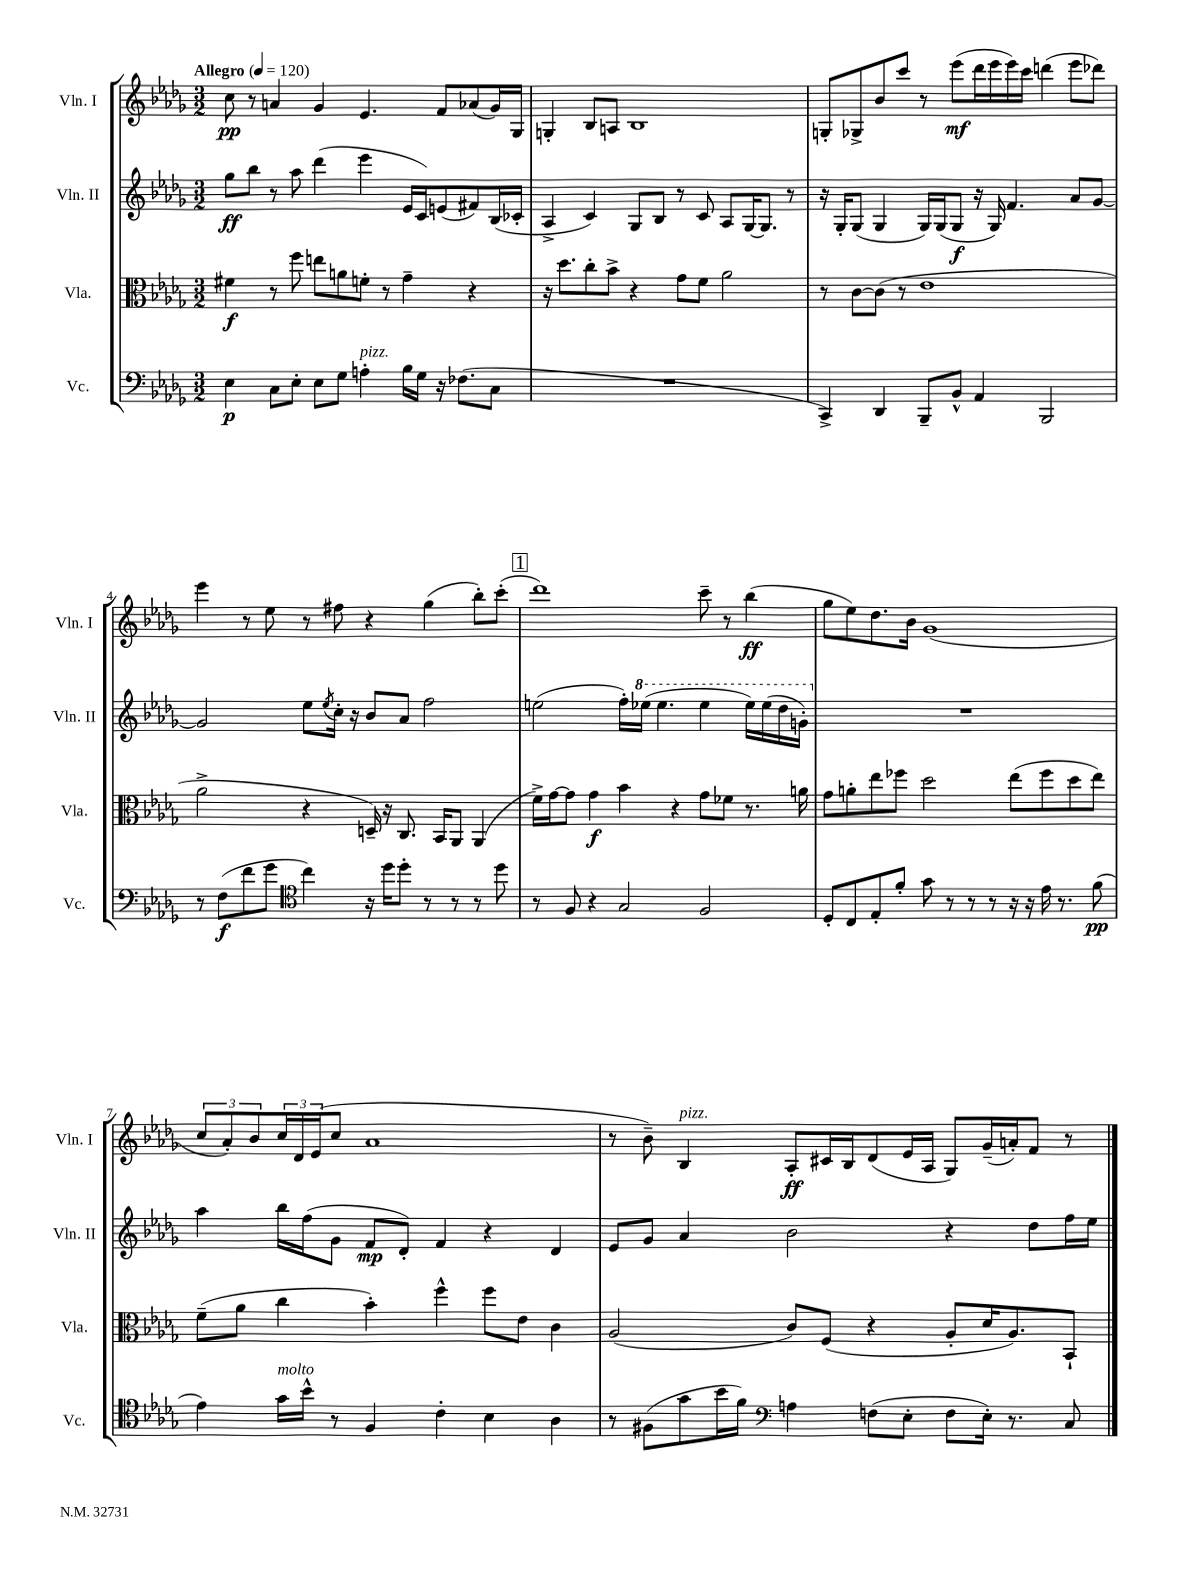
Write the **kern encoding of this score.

**kern	**kern	**kern	**kern
*staff4	*staff3	*staff2	*staff1
*clefF4	*clefC3	*clefG2	*clefG2
*k[b-e-a-d-g-]	*k[b-e-a-d-g-]	*k[b-e-a-d-g-]	*k[b-e-a-d-g-]
*M3/2	*M3/2	*M3/2	*M3/2
*MM120	*MM120	*MM120	*MM120
4E-\	4f#\	8gg-\L	8cc\
.	.	8bb-\J	8r
8C\L	8r	8r	4a/
8E-'\J	8ff\	8aa-\	.
8E-\L	8ee\L	(4ddd-\	4g-/
8G-\J	8a\	.	.
4A'\	8f'\J	4eee-\	4.e-/
.	8r	.	.
16B-\LL	4g-~\	16e-/LL	.
16G-\JJ	.	16c/J)	.
16r	.	(8e/	8f/L
(8.F-\L	.	.	.
.	4r	8f#/)	(8a-/
8C\J	.	(16B-/L	16g-/L)
.	.	16c-'/JJ	16G-/JJ
=	=	=	=
1.r	16r	4A-^/	4G'/
.	8.dd-\L	.	.
.	8cc'\	4c/)	8B-/L
.	8b-^\J	.	8A/J
.	4r	8G-/L	1B-
.	.	8B-/J	.
.	8g-\L	8r	.
.	8f\J	8c/	.
.	2a-\	8A-/L	.
.	.	[16G-/K	.
.	.	8.G-/]J	.
.	.	8r	.
=	=	=	=
4CC^/)	8r	16r	8G'/L
.	.	16G-'/LK	.
.	[8c\L	(8G-/J	8G-^/
4DD-/	(8c\]J	4G-/	8b-/
.	8r	.	8ccc/J
8BBB-~/L	1e-	16G-/LL)	8r
.	.	(16G-/J	.
8BB-^^/J	.	8G-/J	(8eee-\L
4AA-/	.	16r	16ddd-\L
.	.	16G-/)	16eee-\
.	.	4.f/	16eee-\)
.	.	.	16ccc\JJ
2BBB-/	.	.	(4ddd\
.	.	8a-/L	8eee-\L
.	.	[8g-/J	8ddd-\J)
=	=	=	=
8r	2a-^\	2g-/]	4eee-\
(8F\L	.	.	.
8f\	.	.	8r
8g-\J	.	.	8ee-\
*clefC4	*	*	*
4cc\)	4r	8ee-\L	8r
.	.	8qee-/	.
.	.	16cc'\Jk	8ff#\
.	.	16r	.
16r	16D~/)	8b-/L	4r
16dd-\LK	16r	.	.
8dd-'\J	8.C/	8a-/J	.
8r	.	2ff\	(4gg-\
.	16BB-/LK	.	.
8r	8AA-/J	.	.
8r	(4AA-/	.	8bb-'\L)
8dd-\	.	.	(8ccc'\J
=	=	=	=
8r	16f^\LL)	(2ee\	1ddd-)
.	[16g-\J	.	.
8F/	8g-\]J	.	.
4r	4g-\	.	.
2G-/	4b-\	16ff'\LL)	.
.	.	(16eee-\JJ	.
.	.	4.eee-\	.
.	4r	.	.
2F/	8g-\L	4eee-\	8ccc~\
.	8f-\J	.	8r
.	8.r	16eee-\LL)	(4bb-\
.	.	(16eee-\	.
.	.	16ddd-\	.
.	16a\	16gg'\JJ)	.
=	=	=	=
8D-'/L	8g-\L	1.r	8gg-\L
8C/	8a'\	.	8ee-\)
8E-'/	8ee-\	.	8.dd-\
8f'/J	8ff-\J	.	.
.	.	.	16b-\Jk
8g-\	2dd-\	.	(1g-
8r	.	.	.
8r	.	.	.
8r	.	.	.
16r	(8ee-\L	.	.
16r	.	.	.
16e-\	8ff-\	.	.
8.r	.	.	.
.	8dd-\	.	.
(8f\	8ee-\J)	.	.
=	=	=	=
4e-\)	(8f~\L	4aa-\	12cc/L
.	.	.	12a-'/)
.	8a-\J	.	.
.	.	.	12b-/
16g-\LL	4cc\	16bb-\LL	24cc/L
.	.	.	24d-/
16b-^^\JJ	.	(16ff\J	.
.	.	.	(24e-/J
8r	.	8g-\J	8cc/J
4F/	4b-'\)	8f/L	1a-
.	.	8d-'/J)	.
4c'\	4ff^^\	4f/	.
4B-\	8ff\L	4r	.
.	8e-\J	.	.
4A-\	4c\	4d-/	.
=	=	=	=
8r	(2A-/	8e-/L	8r
(8F#\L	.	8g-/J	8b-~\)
8g-\	.	4a-/	4B-/
16b-\L	.	.	.
16f\JJ)	.	.	.
*clefF4	*	*	*
4A\	8c/L)	2b-\	8A-'/L
.	(8F/J	.	16c#/L
.	.	.	16B-/J
(8F\L	4r	.	(8d-/
8E-'\J	.	.	16e-/L
.	.	.	16A-/JJ
8F\L	8A-'/L	4r	8G-/L)
16E-'\Jk)	16d-/K	.	(16g-~/L
8.r	8.A-/)	.	16a'/J)
.	.	8dd-\L	8f/J
8C/	8BB-`/J	16ff\L	8r
.	.	16ee-\JJ	.
==	==	==	==
*-	*-	*-	*-
